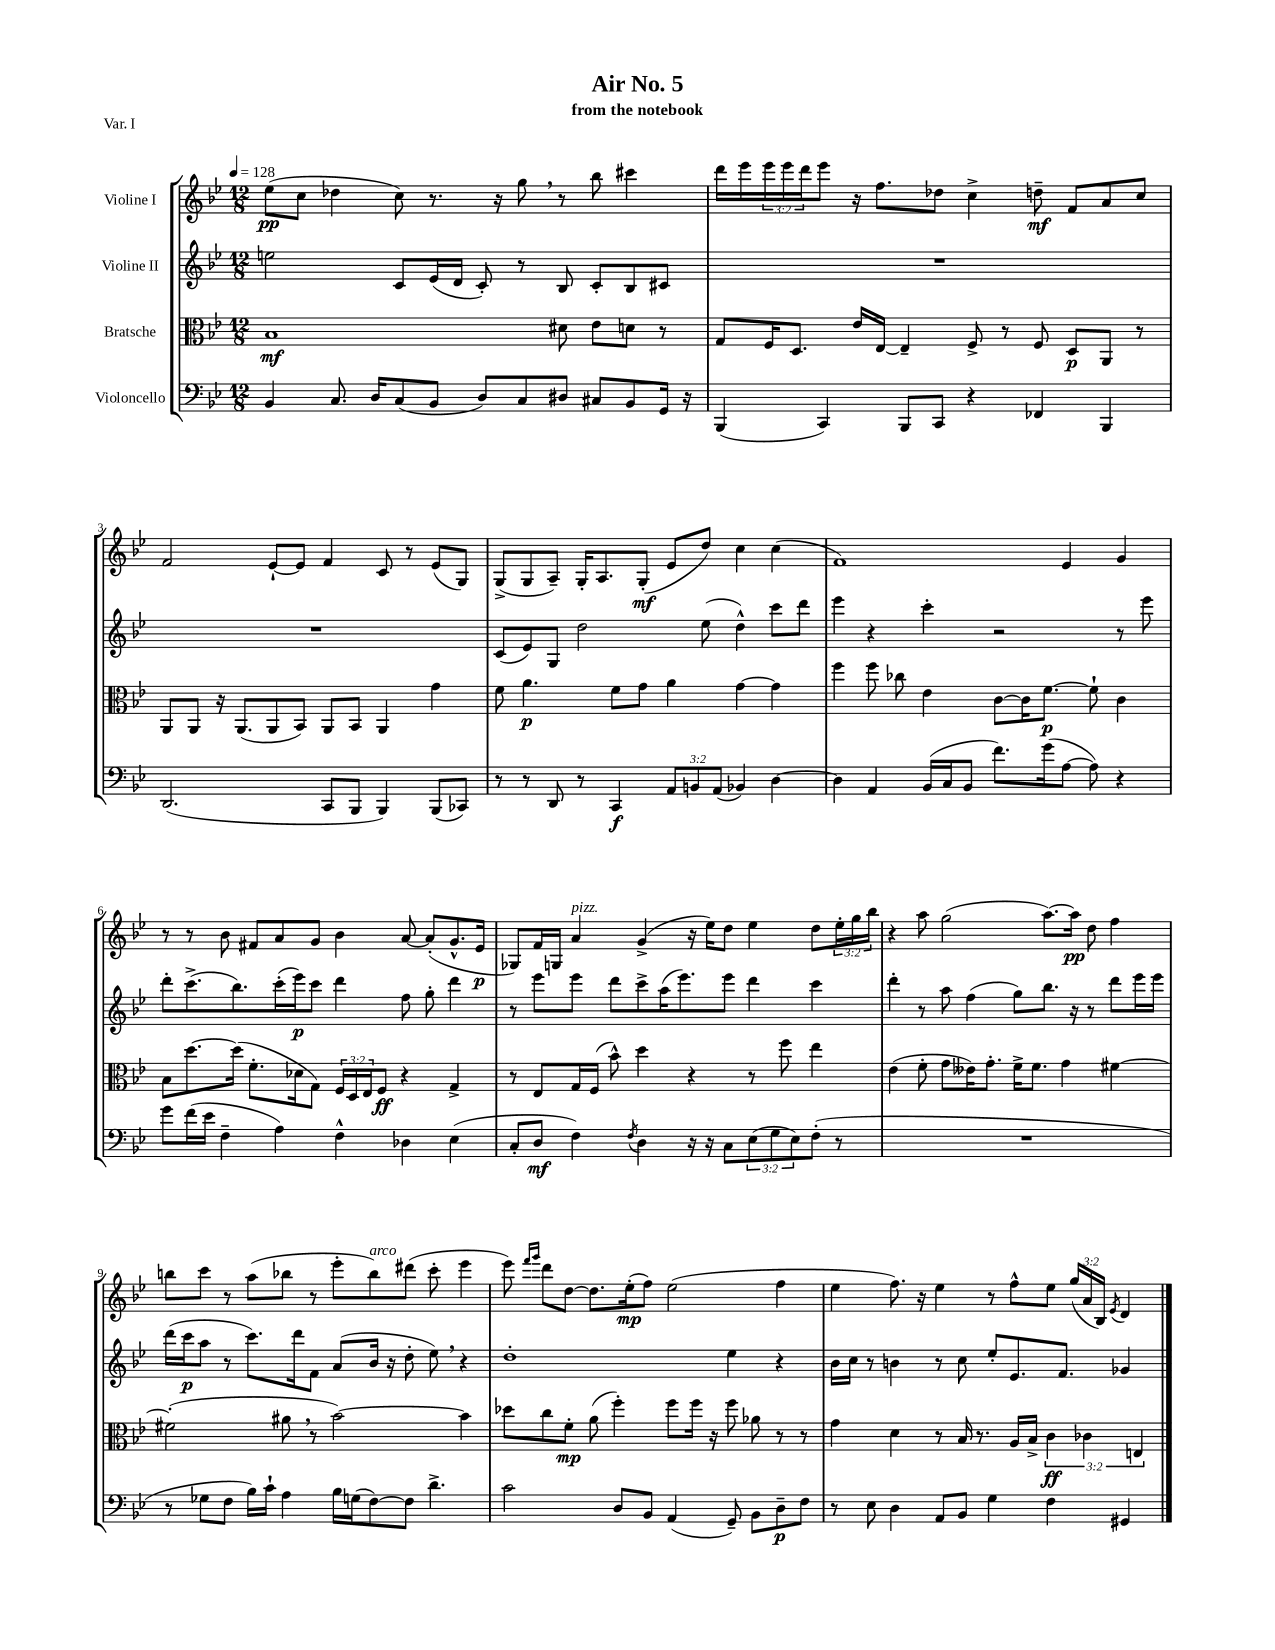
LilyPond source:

\header { title = "Air No. 5" subtitle = "from the notebook" piece = "Var. I" }
<<
\new StaffGroup <<
\new Staff = "s0" \with { instrumentName = "Violine I" } {
    \clef treble \key bes \major \numericTimeSignature \time 12/8 \override Staff.TupletNumber.text = #tuplet-number::calc-fraction-text \tempo 4 = 128
    ees''8\pp( c''8 des''4 c''8) r8. r16 g''8 \breathe r8 bes''8 cis'''4 |
    d'''16 ees'''16 \tuplet 3/2 { ees'''16 ees'''16 d'''16 } ees'''8 r16 f''8. des''8 c''4-> d''8--\mf f'8 a'8 c''8 |
    f'2 ees'8~-! ees'8 f'4 c'8 r8 ees'8( g8) |
    g8->( g8 a8--) g16-. a8. g8-.\mf( ees'8 d''8) c''4 c''4( |
    f'1) ees'4 g'4 |
    r8 r8 bes'8 fis'8 a'8 g'8 bes'4 a'8~ a'8-.( g'8.-^ ees'16\p |
    ges8) f'16 g16 a'4^\markup { \italic "pizz." } g'4->( r16 ees''16) d''8 ees''4 d''8 \tuplet 3/2 { ees''16-. g''16 bes''16 } |
    r4 a''8 g''2( a''8.~) a''16\pp d''8 f''4 |
    b''8 c'''8 r8 a''8( bes''8 r8 ees'''8-. bes''8^\markup { \italic "arco" }) dis'''8( c'''8-. ees'''4 |
    ees'''8) \grace { f'''16 g'''16 } d'''8 d''8~ d''8. ees''16-.\mp( f''8) ees''2( f''4 |
    ees''4 f''8.) r16 ees''4 r8 f''8-^ ees''8 \tuplet 3/2 { g''16( a'16 bes16) } \acciaccatura { ees'8 } d'4 \bar "|." |
}
\new Staff = "s1" \with { instrumentName = "Violine II" } {
    \clef treble \key bes \major \numericTimeSignature \time 12/8
    e''2 c'8 ees'16( d'16 c'8-.) r8 bes8 c'8-. bes8 cis'8 |
    R1. |
    R1. |
    c'8( ees'8) g8 d''2 ees''8( d''4-^) c'''8 d'''8 |
    ees'''4 r4 c'''4-. r2 r8 ees'''8 |
    d'''8-. c'''8.->( bes''8.) c'''16-.( ees'''16\p) c'''8 d'''4 f''8 g''8-. d'''4 |
    r8 ees'''8 ees'''8 d'''8 c'''8-> a''16( ees'''8.) ees'''8 d'''4 c'''4 |
    d'''4-. r8 a''8 f''4( g''8) bes''8. r16 r8 d'''8 ees'''16 ees'''16 |
    d'''16( c'''16\p a''8 r8 c'''8.) d'''16 f'8 a'8( bes'16 r16 d''8-. ees''8) \breathe r4 |
    d''1-. ees''4 r4 |
    bes'16 c''16 r8 b'4 r8 c''8 ees''8-. ees'8. f'8. ges'4 \bar "|." |
}
\new Staff = "s2" \with { instrumentName = "Bratsche" } {
    \clef alto \key bes \major \numericTimeSignature \time 12/8 \override Staff.TupletNumber.text = #tuplet-number::calc-fraction-text
    bes1\mf dis'8 ees'8 d'8 r8 |
    g8 f16 d8. ees'16 ees16~ ees4-- f8-> r8 f8 d8\p a,8 r8 |
    a,8 a,8 r16 a,8.( a,8 bes,8) a,8 bes,8 a,4 g'4 |
    f'8 a'4.\p f'8 g'8 a'4 g'4~ g'4 |
    f''4 f''8 ces''8 ees'4 c'8~ c'16 f'8.~\p f'8-! c'4 |
    bes8 d''8.~ d''16( f'8.-. des'16 g8) \tuplet 3/2 { f16 d16 ees16 } f8\ff r4 g4-> |
    r8 ees8 g16 f16( bes'8-^) d''4 r4 r8 f''8 ees''4 |
    ees'4( f'8-. g'8 eeses'16) g'8.-. f'16-> f'8. g'4 fis'4~ |
    fis'2-.( ais'8 \breathe r8 bes'2~) bes'4 |
    des''8 c''8 f'8-.\mp a'8( f''4-.) f''8 f''16 r16 f''8 aes'8 r8 r8 |
    g'4 d'4 r8 bes16 r8. a16 bes16-> \tuplet 3/2 { c'4\ff ces'4 e4 } \bar "|." |
}
\new Staff = "s3" \with { instrumentName = "Violoncello" } {
    \clef bass \key bes \major \numericTimeSignature \time 12/8 \override Staff.TupletNumber.text = #tuplet-number::calc-fraction-text
    bes,4 c8. d16 c8( bes,8 d8) c8 dis8 cis8 bes,8 g,16 r16 |
    bes,,4( c,4) bes,,8 c,8 r4 fes,4 bes,,4 |
    d,2.( c,8 bes,,8 bes,,4) bes,,8( ces,8) |
    r8 r8 d,8 r8 c,4\f \tuplet 3/2 { a,8 b,8 a,8( } bes,4) d4~ |
    d4 a,4 bes,16( c16 bes,8 f'8.) g'16( a8~ a8) r4 |
    g'8 f'16( ees'16 f4-- a4) f4-^ des4 ees4( |
    c8-. d8\mf f4) \acciaccatura { f8 } d4 r16 r16 c8 \tuplet 3/2 { ees8( g8 ees8) } f8-.( r8 |
    R1. |
    r8 ges8 f8 bes16) c'16-! a4 bes16 g16( f8~) f8 d'4.-> |
    c'2 d8 bes,8 a,4( g,8--) bes,8 d8--\p f8 |
    r8 ees8 d4 a,8 bes,8 g4 f4 gis,4 \bar "|." |
}
>>
>>
